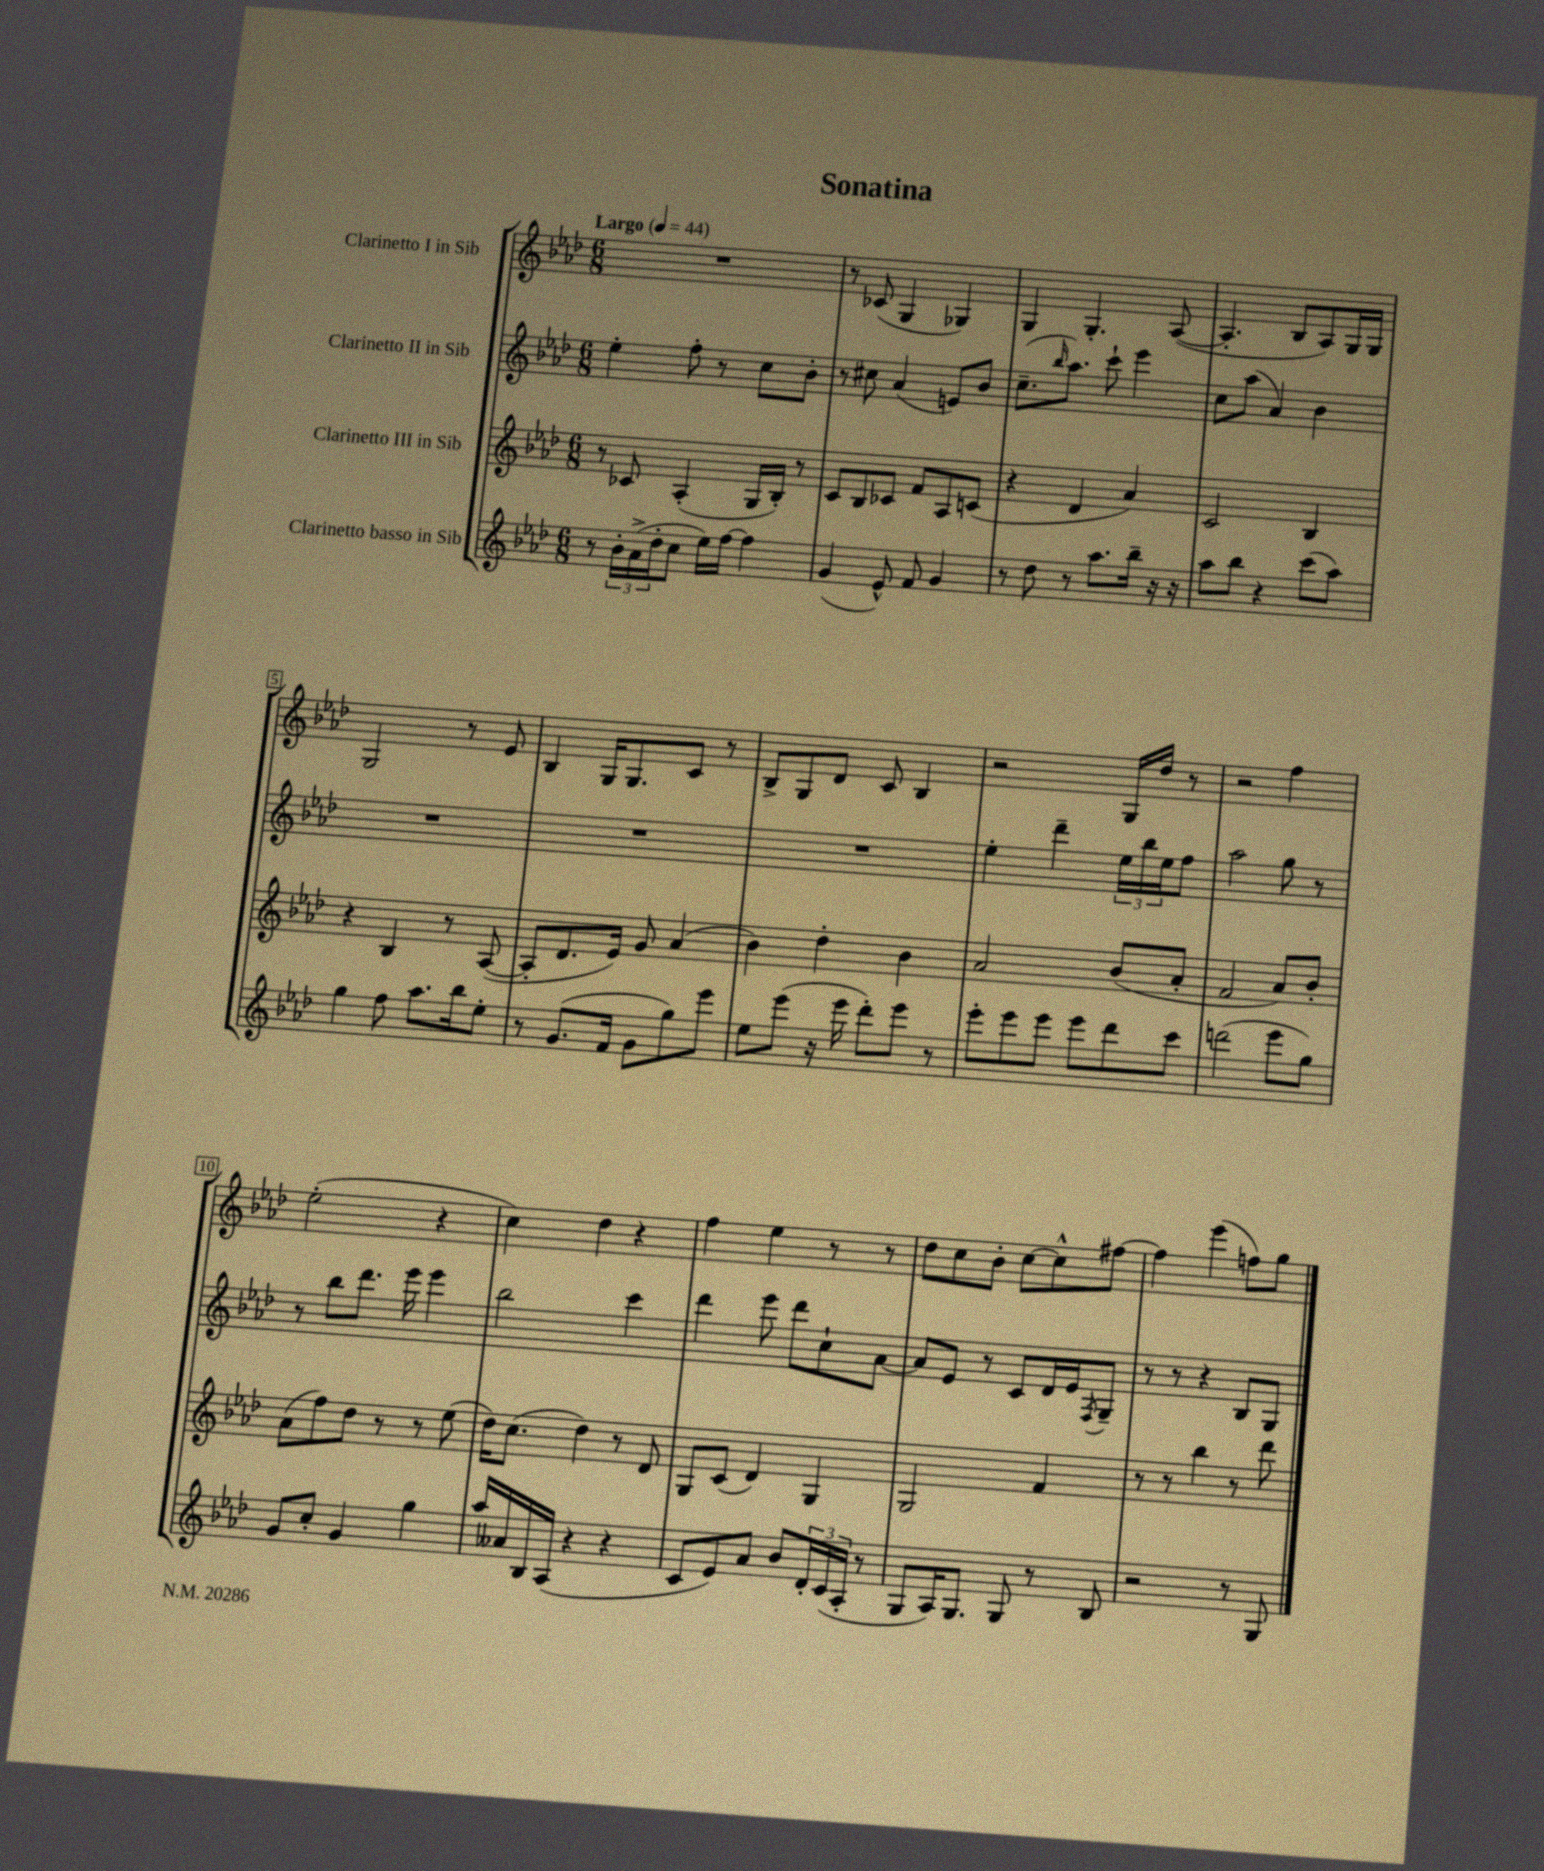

**kern	**kern	**kern	**kern
*staff4	*staff3	*staff2	*staff1
*clefG2	*clefG2	*clefG2	*clefG2
*k[b-e-a-d-]	*k[b-e-a-d-]	*k[b-e-a-d-]	*k[b-e-a-d-]
*M6/8	*M6/8	*M6/8	*M6/8
*MM44	*MM44	*MM44	*MM44
8r	8r	4ee-'\	2.r
24b-'\LL	8c-/	.	.
(24a-^\	.	.	.
24dd-'\J	.	.	.
8cc\J	(4A-'/	8ff'\	.
16ee-\LL)	.	8r	.
[16ff\JJ	.	.	.
4ff\]	16G/LL	8cc\L	.
.	16B-'/JJ)	.	.
.	8r	8b-'\J	.
=	=	=	=
(4g/	8c/L	8r	8r
.	8B-/	8cc#\	(8c-/
8e-^^/)	8c-/J	(4a-/	4G/
8f/	8f/L	.	.
4g/	8A-/	8e/L)	4G-/)
.	(8c/J	8b-/J	.
=	=	=	=
8r	4r	(8.cc~\L	4G/
8dd-\	.	.	.
.	.	16qqbb-/	.
.	.	8.aa-\J)	.
8r	4d-/	.	4.G'/
8.aa-\L	.	8ccc`\	.
.	4a-/)	4eee-\	.
16bb-~\Jk	.	.	.
16r	.	.	([8A-/
16r	.	.	.
=	=	=	=
8aa-\L	2c/	8cc\L	4.A-'/]
8bb-\J	.	(8aa-\J	.
4r	.	4a-/)	.
.	.	.	8B-/L
(8ccc\L	4B-/	4b-\	8A-/)
8aa-\J)	.	.	16G/L
.	.	.	16G/JJ
=	=	=	=
4gg\	4r	2.r	2G/
8ff\	4B-/	.	.
8.aa-\L	.	.	.
.	8r	.	8r
16bb-\k	.	.	.
8ee-'\J	([8A-/	.	8e-/
=	=	=	=
8r	8A-'/]L	2.r	4B-/
(8.g/L	8.d-/	.	.
.	.	.	16G/LK
16f/Jk	16e-/Jk)	.	8.G/
8g\L	8g/	.	.
8gg\)	(4a-/	.	8c/J
8eee-\J	.	.	8r
=	=	=	=
8ee-\L	4b-\)	2.r	8B-^/L
(8eee-\J	.	.	8G/
16r	4dd-'\	.	8d-/J
16eee-\	.	.	.
8ddd-'\L)	.	.	8c/
8eee-\J	4b-\	.	4B-/
8r	.	.	.
=	=	=	=
8eee-'\L	2a-/	4ee-'\	2r
8eee-\	.	.	.
8eee-\J	.	4ddd-~\	.
8eee-\L	.	.	.
8ddd-\	(8b-/L	24ee-\LL	16G/LL
.	.	24bb-\	.
.	.	.	16dd-/JJ
.	.	24ee-\J	.
8ccc\J	8a-'/J	8ff\J	8r
=	=	=	=
(2ddd\	2f/	2aa-\	2r
8eee-\L	8a-/L)	8gg\	4ff\
8gg\J)	8b-'/J	8r	.
=	=	=	=
8g/L	(8a-\L	8r	(2ee-'\
8cc'/J	8ff\)	8bb-\L	.
4g/	8dd-\J	8.ddd-\J	.
.	8r	.	.
.	.	16eee-\	.
4gg\	8r	4eee-\	4r
.	(8ee-\	.	.
=	=	=	=
16aa-/LL	16dd-\LK)	2bb-\	4cc\)
16a--/	(8.cc\J	.	.
16B-/	.	.	.
(16A-/JJ	.	.	.
4r	4dd-\)	.	4dd-\
4r	8r	4ccc\	4r
.	8d-/	.	.
=	=	=	=
8c/L	8G/L	4ddd-\	4ff\
8e-/)	(8c/J	.	.
8a-/J	4d-/)	8eee-\	4ee-\
8b-/L	.	8ddd-\L	.
24d-'/L	4G/	8cc`\	8r
(24c/	.	.	.
24A-'/JJ	.	.	.
8r	.	[8a-\J	8r
=	=	=	=
8G/L	2G/	8a-/]L	8dd-\L
16A-/K)	.	8e-/J	8cc\
8.G/J	.	.	.
.	.	8r	8b-'\J
8G/	.	8c/L	[8cc\L
8r	4f/	16d-/L	8cc^^\]
.	.	16e-/J	.
.	.	8qF/	.
8B-/	.	8G~/J	[8ff#\J
=	=	=	=
2r	8r	8r	4ff#\]
.	8r	8r	.
.	4bb-\	4r	(4eee-\
8r	8r	8B-/L	8ff\L)
8G/	8ddd-\	8G/J	8gg\J
==	==	==	==
*-	*-	*-	*-
